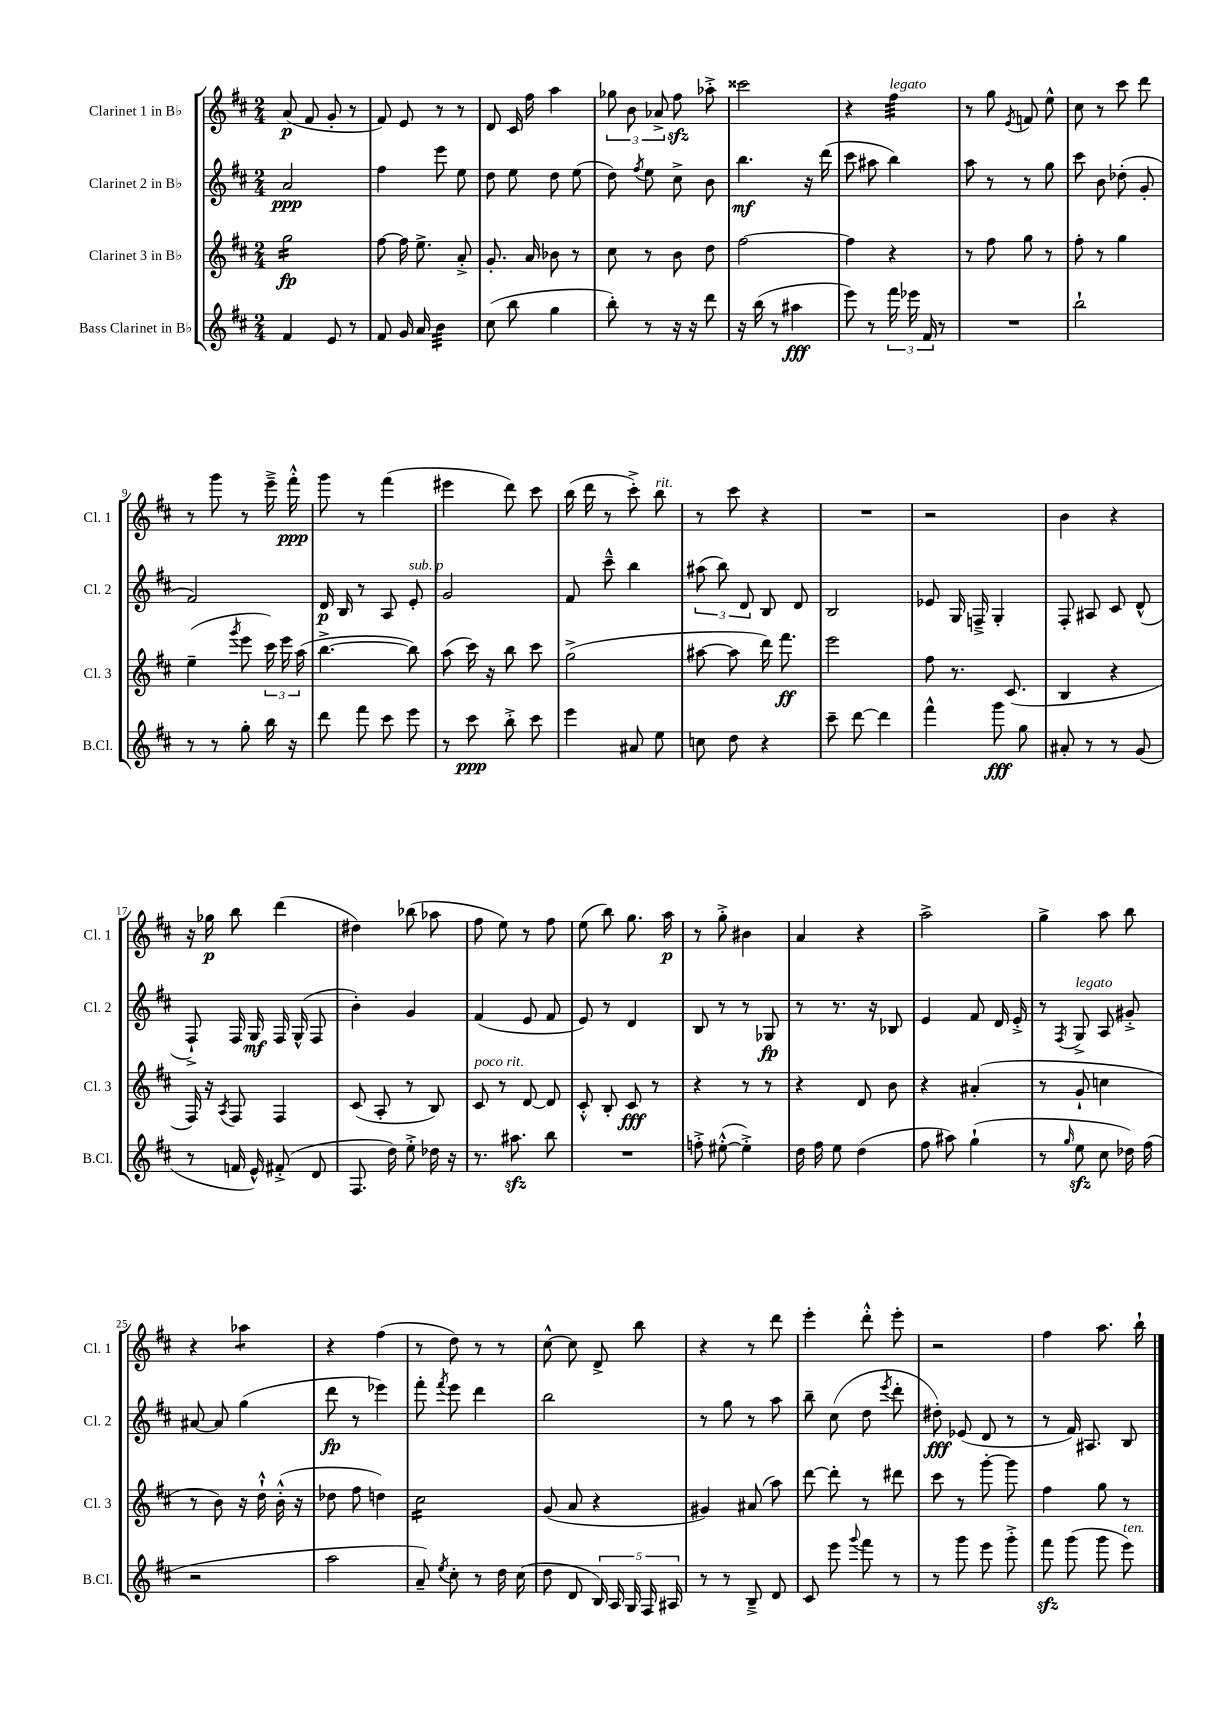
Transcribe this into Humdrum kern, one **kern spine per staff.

**kern	**kern	**kern	**kern
*staff4	*staff3	*staff2	*staff1
*clefG2	*clefG2	*clefG2	*clefG2
*k[f#c#]	*k[f#c#]	*k[f#c#]	*k[f#c#]
*M2/4	*M2/4	*M2/4	*M2/4
4f#	2gg	2a	(8a
.	.	.	8f#
8e	.	.	8g'
8r	.	.	8r
=	=	=	=
8f#	[8ff#	4ff#	8f#)
16g	16ff#]	.	8e
16a	8.ee^	.	.
4b	.	8eee	8r
.	8a'^	8ee	8r
=	=	=	=
(8cc#	8.g'	8dd	8d
8bb	.	8ee	16c#
.	16a	.	16ff#
4gg	8b-	8dd	4aa
.	8r	(8ee	.
=	=	=	=
8bb')	8cc#	8dd)	12gg-
.	.	.	12b
.	.	8qff#	.
8r	8r	8ee	.
.	.	.	12a-^
16r	8b	8cc#^	8ff#
16r	.	.	.
8ddd	8dd	8b	8aa-'^
=	=	=	=
16r	[2ff#	4.bb	2ccc##
(16bb	.	.	.
8r	.	.	.
4aa#	.	.	.
.	.	16r	.
.	.	(16ddd	.
=	=	=	=
8eee)	4ff#]	8ccc#	4r
8r	.	8aa#	.
24fff#	4r	4bb)	4ff#
24eee-	.	.	.
24f#	.	.	.
8r	.	.	.
=	=	=	=
2r	8r	8aa	8r
.	8ff#	8r	8gg
.	.	.	8qe
.	8gg	8r	8f
.	8r	8gg	8ee^^
=	=	=	=
2bb`	8ff#'	8ccc#	8cc#
.	8r	8b	8r
.	4gg	(8dd-'	8ccc#
.	.	8g'	8ddd
=	=	=	=
8r	(4ee~	2f#)	8r
8r	.	.	8ggg
.	8qggg	.	.
8gg'	8eee	.	8r
16bb	24ccc#)	.	16eee~^
.	24eee	.	.
16r	.	.	16fff#'^^
.	(24aa	.	.
=	=	=	=
8ddd	[4.bb^	16d	8ggg
.	.	16B	.
8fff#	.	8r	8r
8ccc#	.	8A	(4fff#
8eee	8bb])	8e'	.
=	=	=	=
8r	(8aa	2g	4eee#
8ccc#	16ccc#)	.	.
.	16r	.	.
8bb'^	8bb	.	8ddd)
8ccc#	8ccc#	.	8ccc#
=	=	=	=
4eee	(2gg^	8f#	(16bb
.	.	.	16ddd
.	.	8ccc#~^^	8r
8a#	.	4bb	8ccc#'^)
8ee	.	.	8bb
=	=	=	=
8cc	[8aa#	(12aa#	8r
.	.	12bb)	.
8dd	8aa#]	.	8ccc#
.	.	12d	.
4r	16ddd)	8B	4r
.	8.fff#	.	.
.	.	8d	.
=	=	=	=
8ccc#~	2eee	2B	2r
[8ddd	.	.	.
4ddd]	.	.	.
=	=	=	=
4fff#^^	8ff#	8e-	2r
.	8.r	16G	.
.	.	16F~^	.
8ggg	.	4G'	.
.	(8.c#	.	.
8gg	.	.	.
=	=	=	=
8a#'	4B	8F#'	4b
8r	.	8A#	.
8r	4r	8c#	4r
(8g	.	(8d^^	.
=	=	=	=
8r	16F#)	8F#`^)	16r
.	16r	.	16gg-
.	8qA	.	.
16f	8F#	16F#	8bb
16e^^)	.	16G	.
(8f#'^	4F#	16F#	(4ddd
.	.	(16G^^	.
8d	.	8F#	.
=	=	=	=
8.F#	(8c#	4b')	4dd#)
.	8A'	.	.
16dd)	.	.	.
8ee'^	8r	4g	(8bb-
16dd-	8B)	.	8aa-
16r	.	.	.
=	=	=	=
8.r	8c#	(4f#	8ff#
.	8r	.	8ee)
8.aa#	.	.	.
.	[8d	8e	8r
8bb	8d]	8f#	8ff#
=	=	=	=
2r	8c#'^^	8e)	(8ee
.	8B'	8r	8bb)
.	8c#	4d	8.gg
.	8r	.	.
.	.	.	16aa
=	=	=	=
8ff'^	4r	8B	8r
([8ee#'^^	.	8r	8gg'^
4ee#'^])	8r	8r	4b#
.	8r	8G-	.
=	=	=	=
16dd	4r	8r	4a
16ff#	.	.	.
8ee	.	8.r	.
(4dd	8d	.	4r
.	.	16r	.
.	8b	8B-	.
=	=	=	=
8ff#	4r	4e	2aa^
8aa#)	.	.	.
(4gg`	(4a#'	8f#	.
.	.	16d	.
.	.	16e'^	.
=	=	=	=
8r	8r	8r	4gg^
16qqgg	.	8qF#	.
8ee	8g`	8G^	.
8cc#	4cc	8A	8aa
16dd-)	.	8g#'^	8bb
(16ff#	.	.	.
=	=	=	=
2r	8r	[8a#	4r
.	8b)	8a#]	.
.	16r	(4gg	4aa-
.	16dd`^^	.	.
.	(16b'^^	.	.
.	16r	.	.
=	=	=	=
2aa	8dd-	8ddd	4r
.	8ff#	8r	.
.	4dd)	4eee-)	(4ff#
=	=	=	=
8a~)	2cc#	8fff#'	8r
8qee	.	8qfff#	.
8cc#'	.	8eee	8dd)
8r	.	4ddd	8r
16dd	.	.	8r
(16cc#	.	.	.
=	=	=	=
8dd	(8g	2bb	[8cc#^^
8d	8a	.	8cc#]
20B)	4r	.	8d^
20A	.	.	.
20G	.	.	.
.	.	.	8bb
20F#	.	.	.
20A#	.	.	.
=	=	=	=
8r	4g#)	8r	4r
8r	.	8gg	.
8B~^	(8a#	8r	8r
8d	8aa)	8aa	8ddd
=	=	=	=
8c#	[8ddd	8bb~	4eee'
8eee	8ddd']	(8cc#	.
8qqggg	.	.	.
8fff#	8r	8dd	8ddd'^^
.	.	8qeee	.
8r	8ddd#	8ddd'	8eee'
=	=	=	=
8r	8ccc#	8dd#')	2r
8ggg	8r	(8e-	.
8eee	[8ggg'	8d	.
8ggg'^	8ggg]	8r	.
=	=	=	=
8fff#	4ff#	8r	4ff#
(8ggg	.	16f#)	.
.	.	8.A#	.
8ggg	8gg	.	8.aa
8eee)	8r	8B	.
.	.	.	16bb`
==	==	==	==
*-	*-	*-	*-
